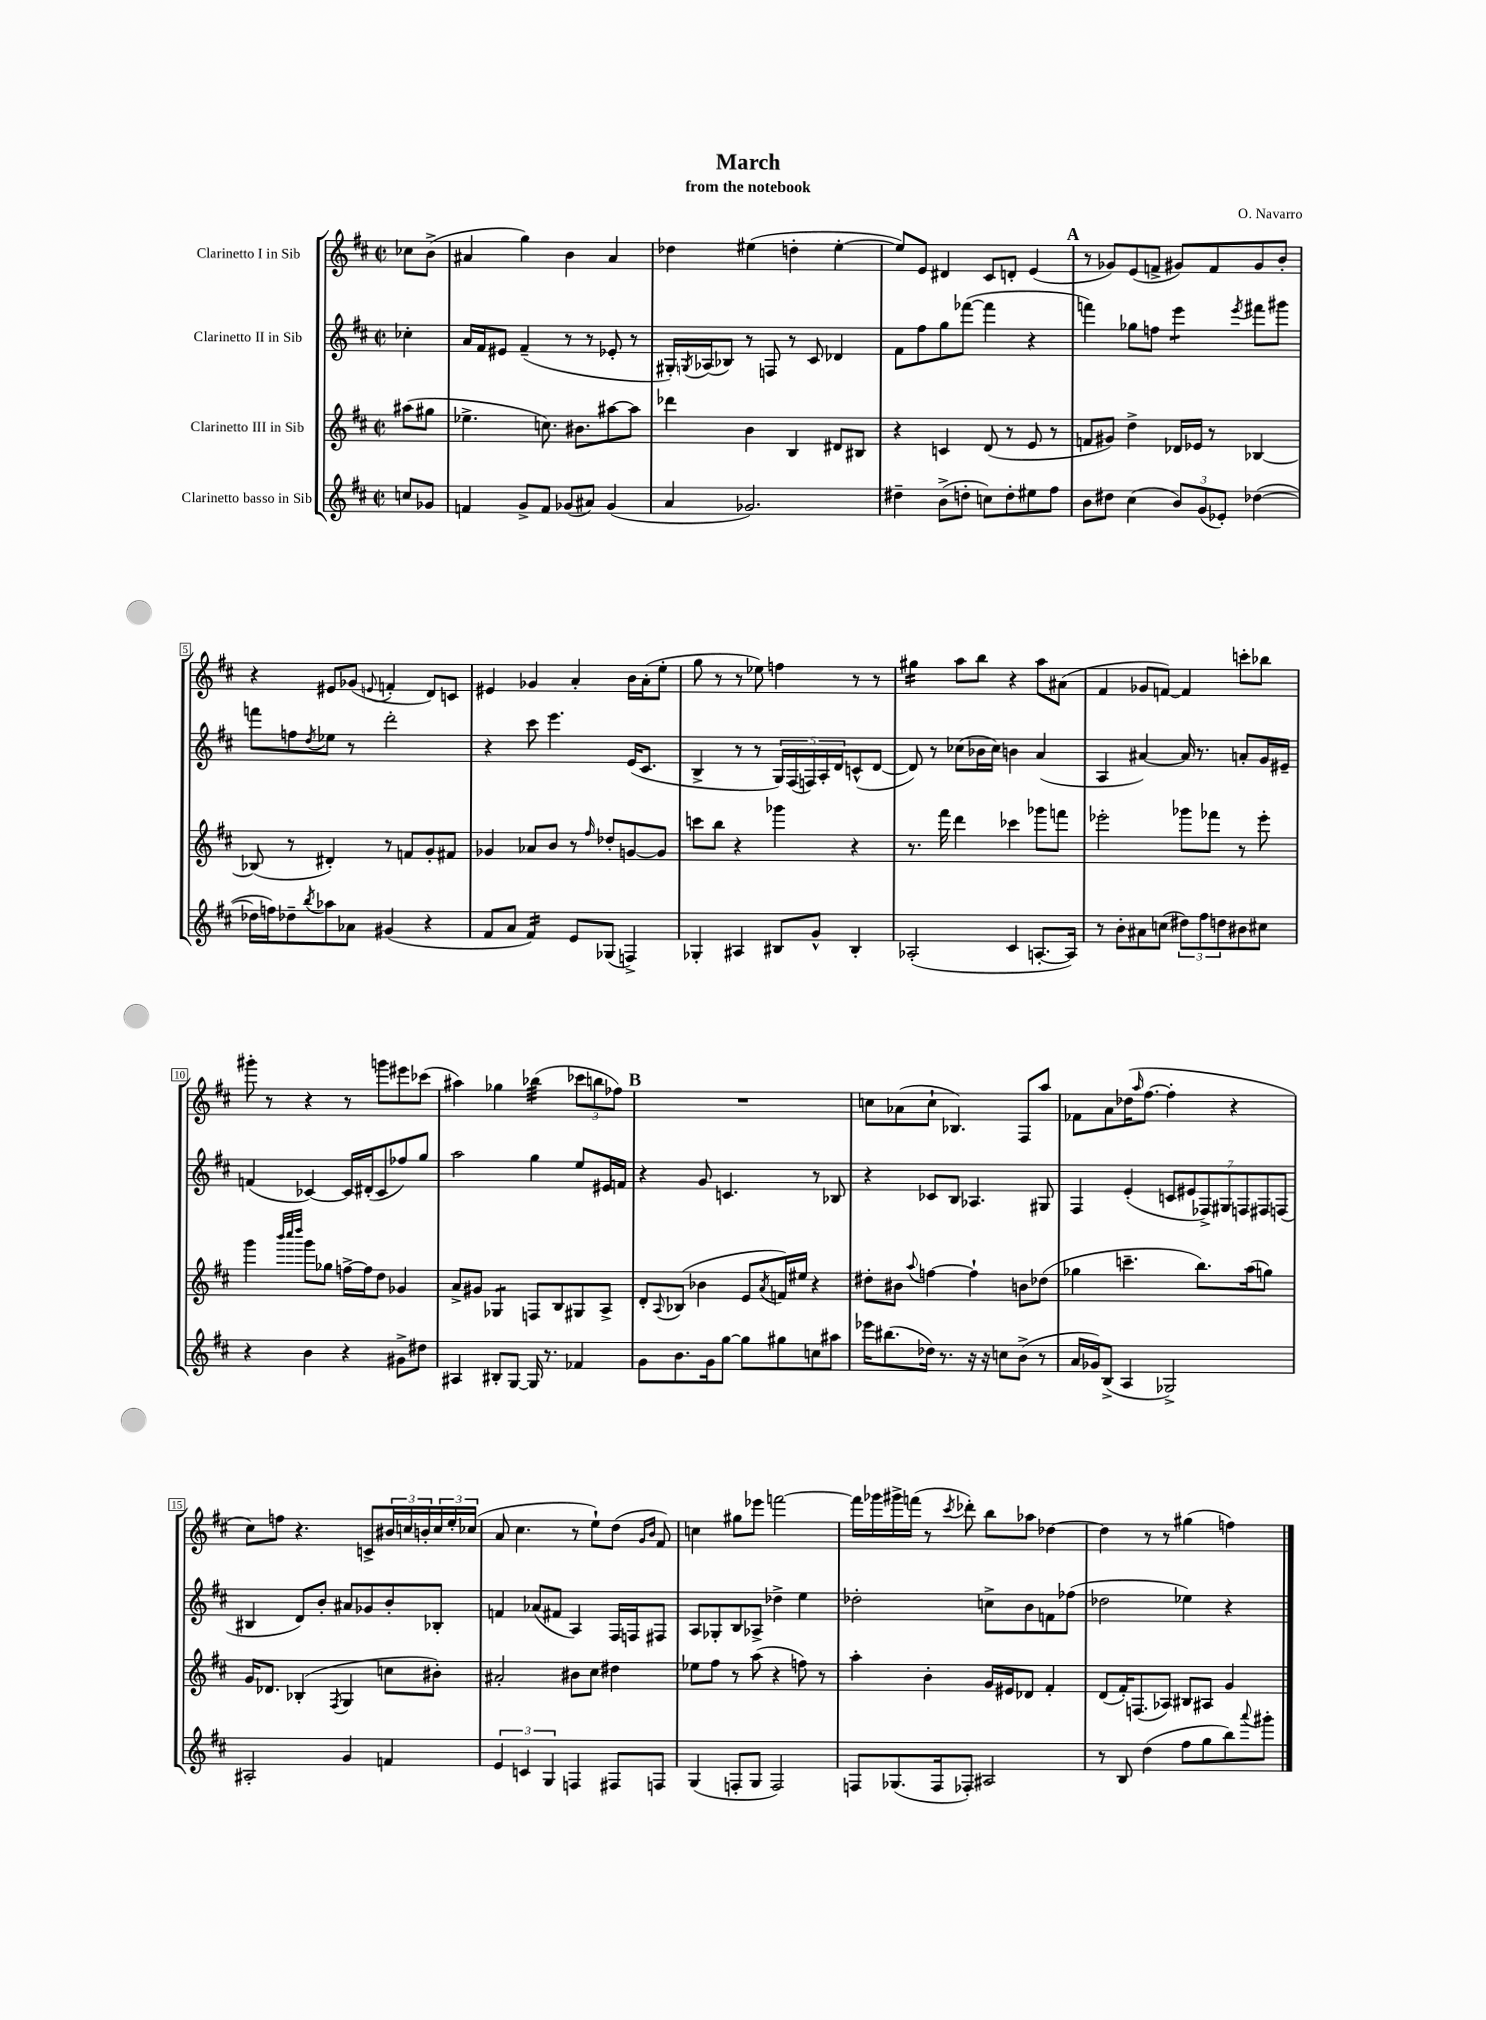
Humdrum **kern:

**kern	**kern	**kern	**kern
*staff4	*staff3	*staff2	*staff1
*clefG2	*clefG2	*clefG2	*clefG2
*k[f#c#]	*k[f#c#]	*k[f#c#]	*k[f#c#]
*M2/2	*M2/2	*M2/2	*M2/2
*met(c|)	*met(c|)	*met(c|)	*met(c|)
8cc	(8aa#	4cc-'	8cc-
8g-	8gg#	.	(8b^
=	=	=	=
4f	4.ee-^	16a	4a#
.	.	16f#	.
.	.	8e#	.
8g^	.	(4f#~	4gg)
8f	8.cc)	.	.
(8g-	.	8r	4b
.	8.b#	.	.
8a#)	.	8r	.
(4g-	[8aa#	8e-'	4a#
.	8aa#]	8r	.
=	=	=	=
4a	4ddd-	16G#')	4dd-
.	.	8qG	.
.	.	(16A-	.
.	.	8B-)	.
2.g-)	4b	8r	(4ee#
.	.	8F	.
.	4B	8r	4dd'
.	.	8c#	.
.	8d#	4d-	[4ee#'
.	8B#	.	.
=	=	=	=
4dd#~	4r	8f#	8ee#])
.	.	8ff#	8e
(8b^	4c	8gg	4d#
8dd'	.	([8fff-	.
8cc)	(8d	4fff-]	8c#
8dd'	8r	.	8d'
8ee#	8e	4r	(4e
8ff#	8r	.	.
=	=	=	=
8b	8f	4fff)	8r
8dd#	8g#)	.	8g-)
(4cc#	4dd^	8gg-	(8e
.	.	8ff	8f^
12b)	16d-	4eee	8g#)
.	16e-	.	.
(12g	.	.	.
.	8r	.	8f
12e-')	.	.	.
.	.	8qeee	.
([4dd-	[4B-	8fff#	8g#
.	.	8ggg#	8b'
=	=	=	=
16dd-]	(8B-]	8fff	4r
16ff)	.	.	.
8dd-~	8r	8ff	.
8qbb	.	8qdd	.
8aa-	4d#')	8ee-	8e#
8a-	.	8r	(8g-
.	.	.	8qqe
(4g#	8r	2ddd'	4f'
.	8f	.	.
4r	8g'	.	8d)
.	8f#	.	8c
=	=	=	=
8f#	4g-	4r	4e#
8a	.	.	.
4f#)	8a-	8ccc#	4g-
.	8b	4.eee	.
8e	8r	.	4a'
.	16qqff#	.	.
(8G-	8dd-'	.	.
4F^)	[8g	(16e	16b
.	.	8.c#	(16a'
.	8g]	.	8ee'
=	=	=	=
4G-'	8ccc	4B^	8gg
.	8bb	.	8r
4A#	4r	8r	8r
.	.	8r	8ee-)
8B#	4ggg-	20G)	4ff
.	.	(20F#	.
.	.	20F)	.
8g^^	.	.	.
.	.	20A'	.
.	.	20d	.
4B#'	4r	(8c^^	8r
.	.	[8d	8r
=	=	=	=
(2A-'	8.r	8d])	4gg#
.	.	8r	.
.	16fff#	.	.
.	4ddd	(8cc-	8aa
.	.	16b-	8bb
.	.	16cc-)	.
4c#	4ccc-	4b	4r
[8.A'	8ggg-	(4a	8aa
.	8fff	.	(8a#
16A])	.	.	.
=	=	=	=
8r	2eee-'	4A	4f#
8b'	.	.	.
8a#	.	[4a#)	8g-
(8cc	.	.	[8f)
12dd#)	8ggg-	16a#]	4f]
.	.	8.r	.
12ff#	.	.	.
.	8fff-	.	.
12dd	.	.	.
8b#	8r	8a'	8ccc'
8cc#	8eee-'	16g	8bb-
.	.	16e#~	.
=	=	=	=
4r	4ggg	(4f	8ggg#'
.	.	.	8r
.	32qqbbb	.	.
.	32qqcccc#	.	.
.	32qqdddd	.	.
4b	8ggg	[4c-)	4r
.	8gg-	.	.
4r	[16ff^	16c-]	8r
.	16ff]	(16d#'	.
.	8dd	8c-	8ggg
8g#^	4g-	8ff-)	8eee#
8dd#	.	8gg	(8ccc-
=	=	=	=
4A#	8a^	2aa	4aa#)
.	8g#	.	.
8B#'	4G-	.	4gg-
[8G	.	.	.
16G]	8F	4gg	(4bb-
8.r	.	.	.
.	8B	.	.
4f-	8G#	8ee	12ccc-
.	.	.	12bb
.	8A^	16e#	.
.	.	.	12ff-)
.	.	16f	.
=	=	=	=
8g	8d'	4r	1r
.	8qqA	.	.
8.b	(8B-	.	.
.	4b-	8g	.
16g	.	.	.
[8gg	.	4.c	.
8gg]	8e	.	.
.	8qa	.	.
8gg#	16f)	.	.
.	16ee#	.	.
8cc	4r	8r	.
8aa#	.	8B-	.
=	=	=	=
16eee-	8dd#'	4r	8cc
(8.bb#	.	.	.
.	8b#	.	(8a-
.	8qqaa	.	.
16dd-)	[4ff	8c-	8cc`
8.r	.	.	.
.	.	8B	4.B-)
16r	4ff`]	4.A-	.
16r	.	.	.
8cc	.	.	.
(8b^	8b	.	8F#
8r	(8dd-	8G#	8aa
=	=	=	=
16a	4gg-	4F#	8f-
16g-)	.	.	.
(8B^	.	.	8a
4A	4.ccc~	(4e'	(16dd-
.	.	.	16qqaa
.	.	.	[8.ff#
2G-^)	.	14c	4ff#']
.	.	14e#	.
.	8.bb)	.	.
.	.	14F-^)	.
.	.	14G#	.
.	.	.	4r
.	.	14F	.
.	(16aa	.	.
.	.	14F#	.
.	8gg)	.	.
.	.	(14F	.
=	=	=	=
2A#'	16g	4B#	8cc#)
.	8.d-	.	.
.	.	.	8ff
.	(4B-'	8d)	4.r
.	.	8b'	.
.	8qF#	.	.
4g	4G	8a#	.
.	.	8g-	8c^
4f	8cc	8b'	24b#
.	.	.	24cc
.	.	.	24b'
.	8b#')	8B-'	24cc
.	.	.	24ee'
.	.	.	(24cc-
=	=	=	=
6e	2a#'	4f	8a
.	.	.	4.cc#
6c	.	.	.
.	.	(8a-	.
6G	.	.	.
.	.	8f#	.
4F	8b#	4A)	8r
.	8cc#	.	8ee`)
8F#	4dd#	16F#	(8dd
.	.	16F	.
.	.	.	16qqg
.	.	.	16qqb
8F	.	8F#	8f#)
=	=	=	=
(4G	8ee-	8A	4cc
.	8ff#	8G-'	.
8F'	8r	8B	8gg#
8G	(8aa	8A-^	8eee-
2F)	4r	4dd-^	[2fff
.	8ff)	4ee	.
.	8r	.	.
=	=	=	=
8F	4aa'	2dd-'	16fff]
.	.	.	16ggg-
(8.G-	.	.	16ggg#^
.	.	.	(16fff
.	4b'	.	8r
16F	.	.	.
.	.	.	8qccc#
8F-')	.	.	8ddd-')
2A#	16g	8cc^	8bb
.	16e#	.	.
.	8d-	8b	8aa-
.	4f#'	8f	[4dd-
.	.	(8ff-	.
=	=	=	=
8r	(8d	2dd-	4dd-]
8B	16f#')	.	.
.	(8.F	.	.
(4dd	.	.	8r
.	8A-)	.	8r
8ff#	8B#	4ee-)	(4gg#
8gg	8A#	.	.
8bb)	4g	4r	4ff)
8qqaaa	.	.	.
8ggg#'	.	.	.
==	==	==	==
*-	*-	*-	*-
